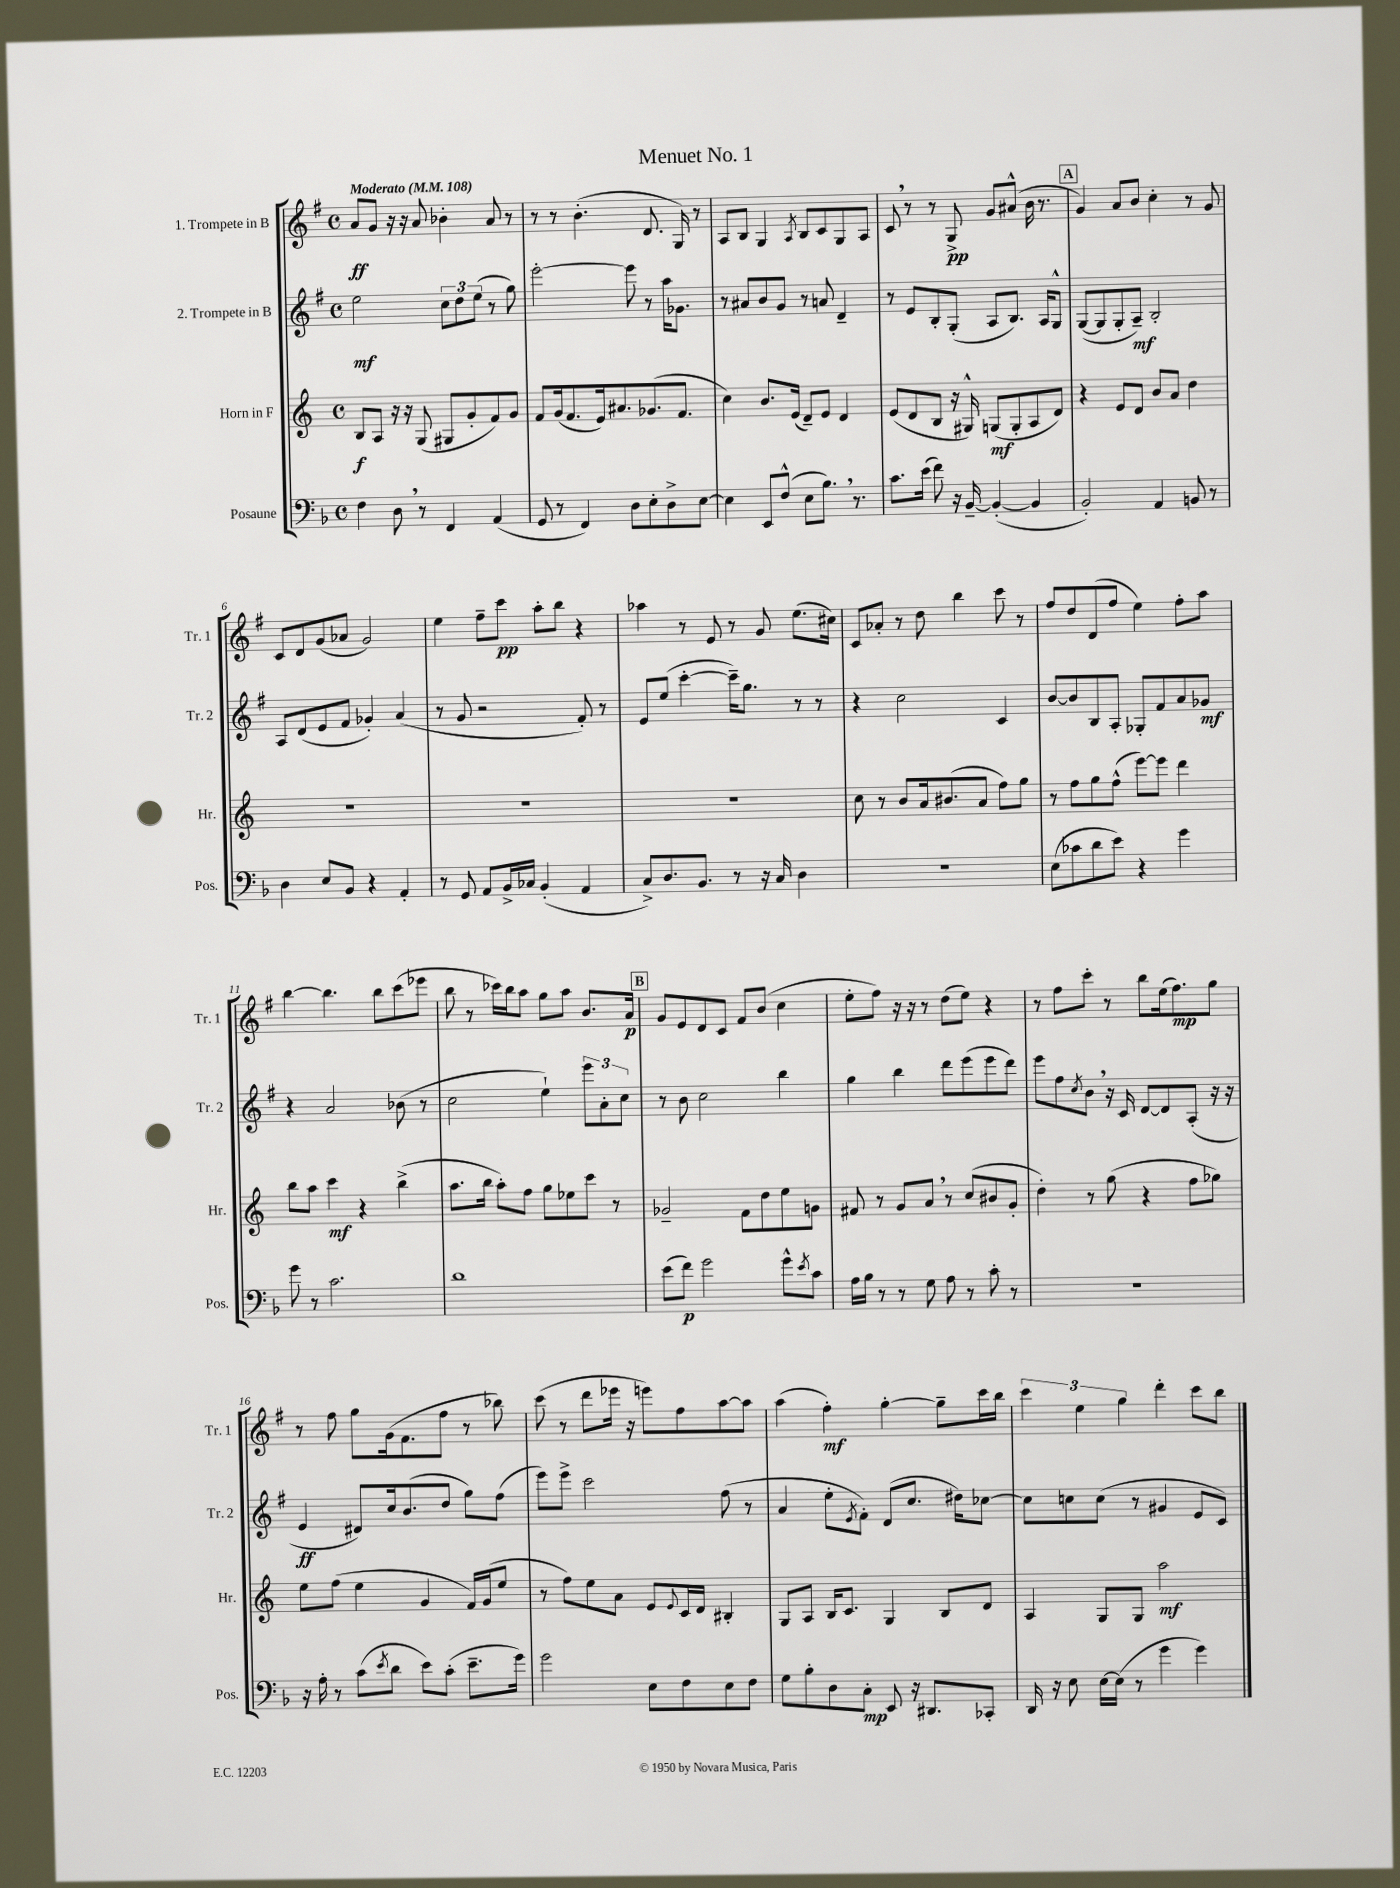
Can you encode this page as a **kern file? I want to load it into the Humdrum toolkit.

**kern	**kern	**kern	**kern
*staff4	*staff3	*staff2	*staff1
*clefF4	*clefG2	*clefG2	*clefG2
*k[b-]	*k[]	*k[f#]	*k[f#]
*M4/4	*M4/4	*M4/4	*M4/4
*met(c)	*met(c)	*met(c)	*met(c)
*MM108	*MM108	*MM108	*MM108
4F	8B	2ee	8a
.	8A	.	8g
8D	16r	.	16r
.	16r	.	16r
8r	(8G	.	8a
4FF	8G#	12cc	4b-'
.	.	12dd	.
.	8g'	.	.
.	.	(12ee	.
(4AA	8f)	8r	8a
.	8g	8gg)	8r
=	=	=	=
8GG	8f	[2eee'	8r
8r	(16g	.	8r
.	8.f	.	.
4FF)	.	.	(4.b'
.	16e)	.	.
.	8.a#	.	.
8D	.	8eee]	.
8E'	(8.g-	8r	8.d
8D^	.	16aa	.
.	8.f	8.g-	16G)
[8E	.	.	8r
=	=	=	=
4E]	4cc)	8r	8A
.	.	8a#	8B
8EE	8.b	8b	4G
(8F^^	.	8g	.
.	(16e	.	.
.	.	.	8qA
8E	8d~)	8r	8B
8.B-)	8e	8a	8c
.	4d	4d~	8G
8.r	.	.	.
.	.	.	8A
=	=	=	=
8.c	(8e	8r	8c
.	8d	8e	8r
(16e	.	.	.
8f)	8B	8B'	8r
16r	16r	(8G'	8G^
[16BB-~	16G#^^)	.	.
(4BB-'_	(8G	8A	8g
.	8G'	8.B)	(8a#^^
4BB-]	8A	.	16b
.	.	16A	8.r
.	8d)	8G^^	.
=	=	=	=
2BB-')	4r	([8G	4g)
.	.	8G]	.
.	8e	8G'	8a
.	8d	8A~)	8b
4AA	8b	2B'	4cc'
.	8a	.	.
8BB	4dd	.	8r
8r	.	.	8g
=	=	=	=
4D	1r	8A	8c
.	.	(8d	8d
8E	.	8e	(8g
8BB-	.	8f#	8a-
4r	.	4g-')	2g)
4AA'	.	(4a	.
=	=	=	=
8r	1r	8r	4ee
8GG	.	8g	.
8AA	.	2r	8ff#~
16BB-^	.	.	8ccc
16C-	.	.	.
(4BB-'	.	.	8aa'
.	.	.	8bb
4AA	.	8f#')	4r
.	.	8r	.
=	=	=	=
8C^)	1r	8e	4aa-
8.D	.	(8ee	.
.	.	[4ccc'	8r
8.BB-	.	.	.
.	.	.	8e
8r	.	16ccc~])	8r
.	.	8.gg	.
16r	.	.	8g
16C	.	.	.
4D	.	8r	(8.ee
.	.	8r	.
.	.	.	16cc#)
=	=	=	=
1r	8cc	4r	8c
.	8r	.	8a-'
.	8b	2cc	8r
.	16a	.	8dd
.	(8.b#	.	.
.	.	.	4bb
.	8a	.	.
.	8ff)	4c	8ccc
.	8gg	.	8r
=	=	=	=
(8E	8r	[8b	8ff#
8c-	8ff	8b]	8dd
8d	8gg	8B	(8d
8e)	(8ff^^	8A'	8ff#
4r	[8eee)	8G-'	4ee)
.	8eee]	8f#	.
4g	4ddd	8a	8ff#'
.	.	8g-	8aa
=	=	=	=
8g	8bb	4r	[4bb
8r	8aa	.	.
2.c	4ccc	2a	4.bb]
.	4r	.	.
.	.	.	8bb
.	(4bb^	(8b-	(8ccc
.	.	8r	8eee-
=	=	=	=
1d	8.aa	2cc	8bb
.	.	.	8r
.	16bb	.	.
.	8aa')	.	16ccc-)
.	.	.	16bb
.	8ff	.	8aa
.	8gg	4ee`)	8gg
.	8ee-	.	8aa
.	8ccc	12eee	8.b
.	.	12a'	.
.	8r	.	.
.	.	12cc	.
.	.	.	16a
=	=	=	=
(8e	2g-~	8r	8g
8f)	.	8b	8e
2g	.	2cc	8d
.	.	.	8c
.	8f	.	8f#
.	8dd	.	(8b
8g^^	8ee	4bb	4cc
8qe	.	.	.
8c	8g	.	.
=	=	=	=
16A	8f#	4gg	8ee'
16B-	.	.	.
8r	8r	.	8ff#)
8r	8g	4bb	16r
.	.	.	16r
8G	8a	.	8r
8A	8r	8ddd	(8dd
8r	(8cc	(8eee	8ee)
8c'	8b#	8eee	4r
8r	8g'	8ddd)	.
=	=	=	=
1r	4dd')	8eee	8r
.	.	8ff#	8ff#
.	.	8qcc	.
.	8r	8b	8ccc'
.	(8gg	16r	8r
.	.	16c	.
.	4r	[8d	8bb
.	.	8d]	(16ee
.	.	.	8.ff#)
.	8ff	(8A'	.
.	8gg-)	16r	8gg
.	.	16r	.
=	=	=	=
16r	8ee	4e	8r
16A'	.	.	.
8r	(8ff	.	8ff#
(8c	4ee	8d#)	8gg
8qe	.	.	.
8d	.	16cc	(16g
.	.	(8.b	8.f#
8e)	4g	.	.
(8c'	.	8dd	8ff#
8.e~	16f)	8gg)	8r
.	(16g	.	.
.	8ee	(8ff#	8bb-)
16g)	.	.	.
=	=	=	=
2g	8r	8eee)	(8ccc
.	8ff)	8eee^	8r
.	8ee	2ccc	8ddd
.	8a	.	16eee-
.	.	.	16r
8E	8e	.	8eee)
.	8qqe	.	.
8F	16c	.	8ff#
.	16d	.	.
8E	4B#'	(8ff#	[8aa
8F	.	8r	8aa]
=	=	=	=
8G	8G	4a	(4aa
8B-'	8A	.	.
8D	16B	8ee'	4ff#')
.	8.c	.	.
.	.	8qe	.
8C'	.	8f#')	.
8EE	4G	(8d	[4gg'
16r	.	8.cc	.
8.DD#	.	.	.
.	8B	.	8gg~]
.	.	16dd#)	.
8CC-'	8d	[8cc-	16ccc
.	.	.	16bb
=	=	=	=
16DD	4A	8cc-]	6ccc
16r	.	.	.
8E	.	8cc	.
.	.	.	6ee
[16E	8G	(8cc	.
(16E]	.	.	.
.	.	.	6gg
8r	8G	8r	.
4g	2aa	4g#	4ddd'
4g)	.	8e	8ccc
.	.	8c)	8bb
==	==	==	==
*-	*-	*-	*-
